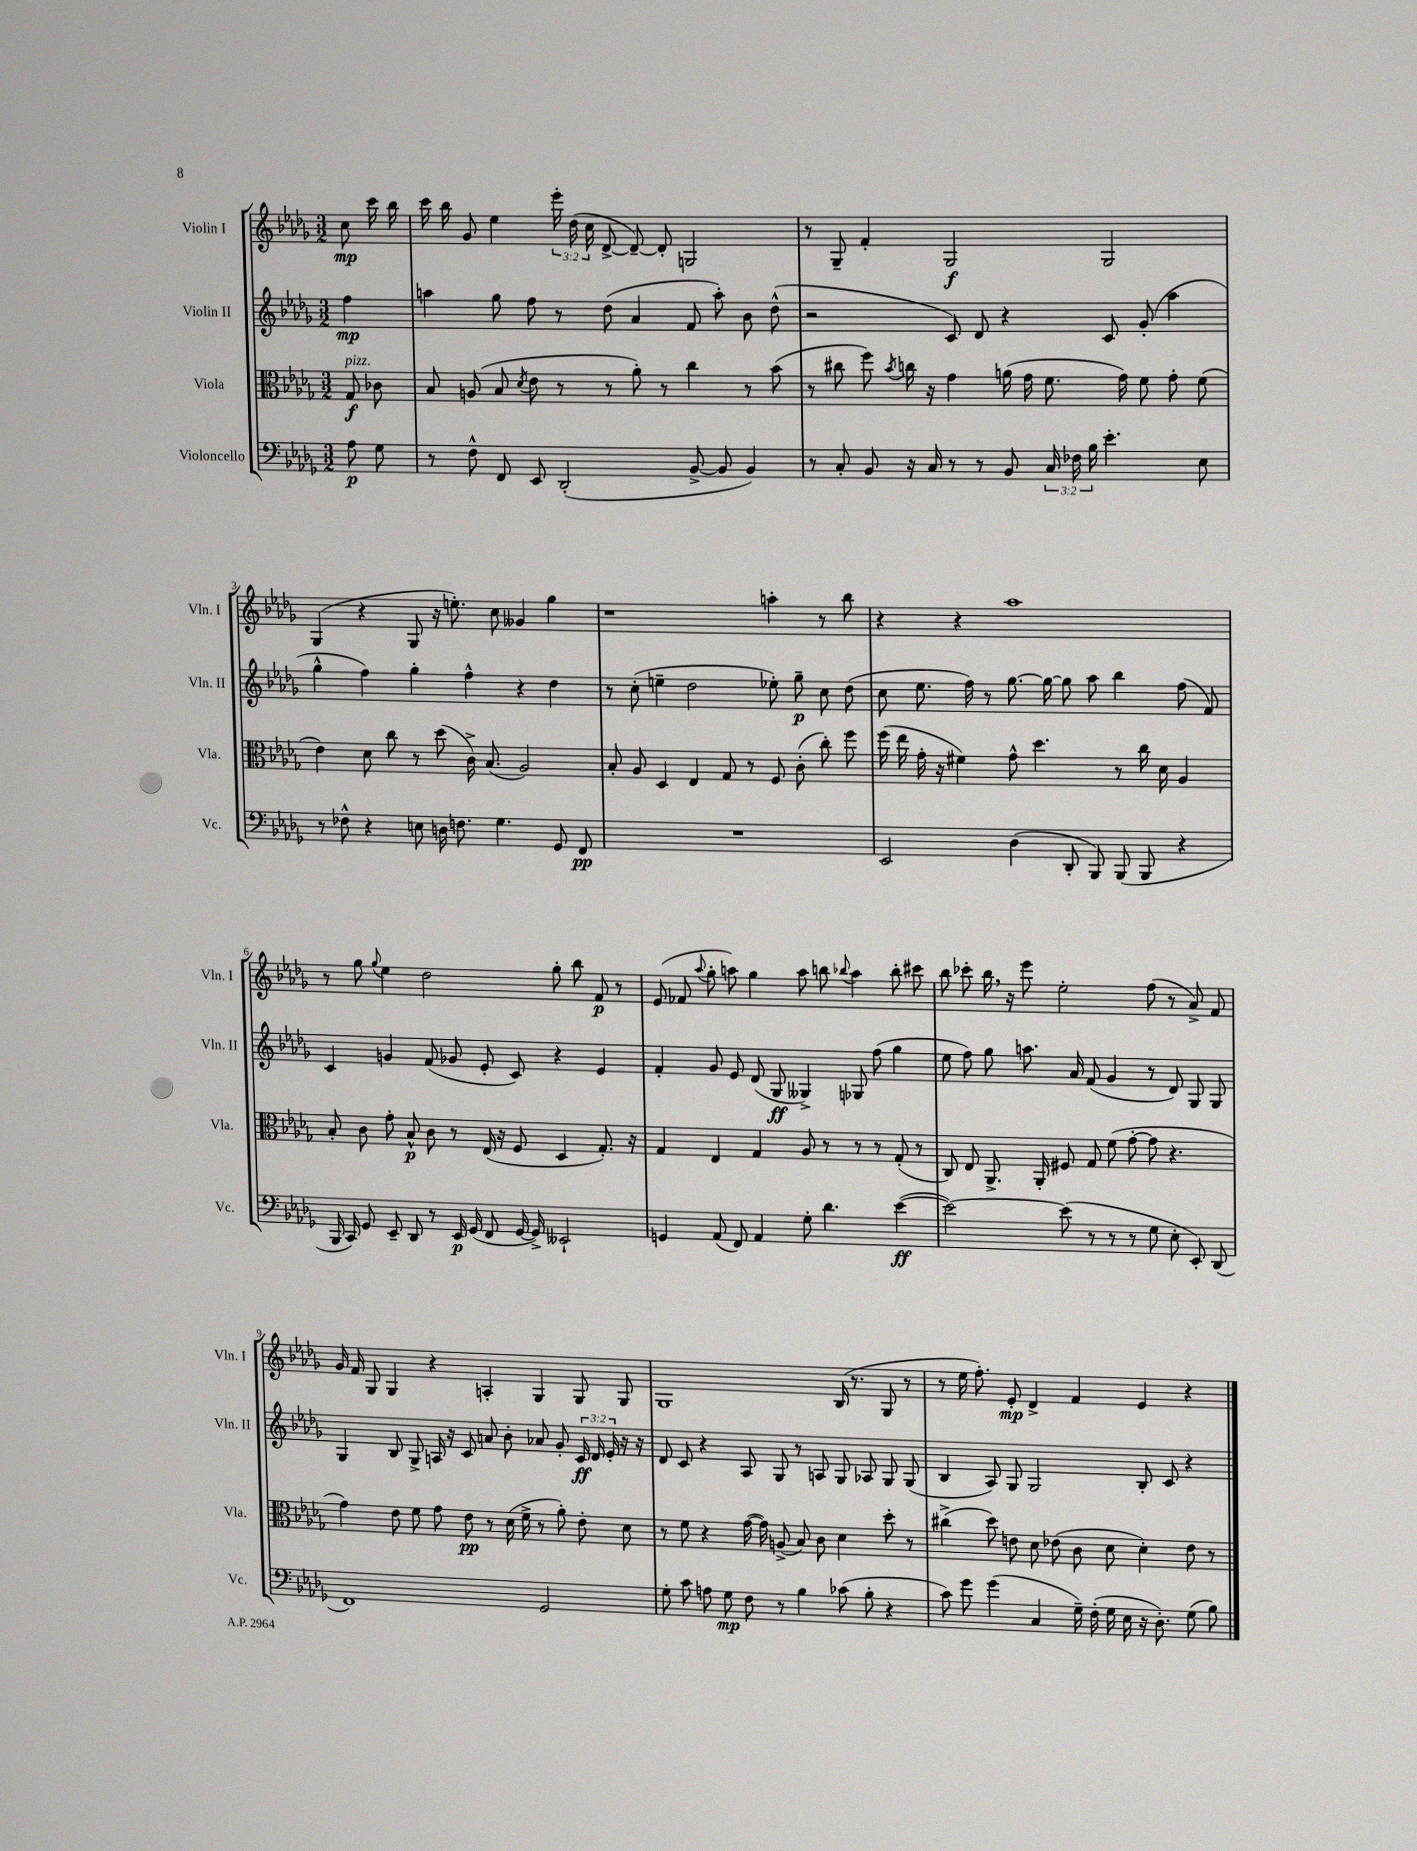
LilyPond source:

<<
\new StaffGroup <<
\new Staff = "s0" \with { instrumentName = "Violin I" shortInstrumentName = "Vln. I" } {
    \clef treble \key des \major \numericTimeSignature \time 3/2 \override Staff.TupletNumber.text = #tuplet-number::calc-fraction-text \partial 4
    \autoBeamOff c''8\mp c'''16 bes''16 |
    c'''16 bes''16 ges'8 ees''4 \tuplet 3/2 { ees'''16-. des''16( c''16 } des'8~-> des'8~--) des'8-. g2 |
    r8 ges8-- f'4-. ges2\f ges2 |
    ges4( r4 ges8 r16 e''8.-.) c''8 geses'4 ges''4 |
    r1 a''4-. r8 bes''8 |
    r4 r4 aes''1 |
    r8 ges''8 \appoggiatura { ges''8 } ees''4 des''2 ges''8-. bes''8 f'8\p r8 |
    ees'8( fes'8 \appoggiatura { aes''8 } ges''8-. a''8) ges''4 a''8 b''8 \appoggiatura { bes''8 } a''4 bes''8-. cis'''8 |
    bes''8 ces'''8-. bes''16 \breathe r16 ees'''8 ees''2-. f''8( r8 aes'8->) f'8 |
    ges'16 f'16 ges8 ges4 r4 a4-. ges4 ges8 ges8 |
    ges1 bes16( r8. ges8 r8 |
    r8 ees''16 f''8.-.) ees'8-.\mp des'4-> f'4 ees'4 r4 \bar "|." |
}
\new Staff = "s1" \with { instrumentName = "Violin II" shortInstrumentName = "Vln. II" } {
    \clef treble \key des \major \numericTimeSignature \time 3/2 \override Staff.TupletNumber.text = #tuplet-number::calc-fraction-text \partial 4
    \autoBeamOff f''4\mp |
    a''4 ges''8 f''8 r8 des''8( aes'4 f'8 a''8-.) bes'8 des''8-^( |
    r2 c'8) des'8 r4 c'8 ges'8-.( aes''4 |
    ges''4-^ f''4) ges''4-. f''4-^ r4 des''4 |
    r8 c''8-.( e''4-- des''2 ees''8-.) ges''8--\p c''8 des''8( |
    c''8 ees''8. f''16) r8 ges''8.~ ges''16~ ges''8 aes''8 bes''4 f''8( f'8) |
    c'4 g'4 f'8( ges'8 ees'8-. c'8) r4 ees'4 |
    f'4-. ges'8 ees'8 des'8( ges8\ff geses4->) ges8 f''8( ges''4 |
    ees''8 f''8) ges''8 a''8. aes'16 f'8( ges'4 r8 des'8) ges8 ges8 |
    ges4 bes8 ges8-> a16 r16 c'8 a'8 bes'8-. aes'8 ges'8-. \tuplet 3/2 { c'16\ff des'16 ees'16-. } r16 r16 |
    des'8 c'8 r4 aes8 ges8 r8 a8 ges8 aes8 ges8 ges8( |
    bes4 aes8) ges8 ges2 bes8-. c'8 r4 \bar "|." |
}
\new Staff = "s2" \with { instrumentName = "Viola" shortInstrumentName = "Vla." } {
    \clef alto \key des \major \numericTimeSignature \time 3/2 \partial 4
    \autoBeamOff ges8\f^\markup { \italic "pizz." } ces'8 |
    bes8 a8( bes8 \acciaccatura { des'8 } ees'8 r8 r8 aes'8-.) r8 c''4 r8 bes'8( |
    r8 cis''8 f''8) \acciaccatura { bes'8 } c''16 r16 ges'4 a'16( ges'16 f'8. ges'16) f'8 ges'8-. f'8( |
    ees'4) des'8 c''8 r8 des''8( c'16->) bes8.( aes2) |
    bes8-. aes8 des4 ees4 ges8 r8 f8 c'8-.( c''8-.) f''8 |
    f''16( ees''16 ges'16-. r16 fis'4) ges'8-^ des''4. r8 c''16 des'16 aes4 |
    bes8-. c'8 ges'8-. bes8-^\p c'8 r8 ees16( r16 f8 des4 ges8.-.) r16 |
    ges4 ees4 ges4 aes8 r8 r8 r8 ges8-.( r8 |
    c8) ees8 aes,8.-> aes,16-. fis8 ges8 f'8( ges'8~-. ges'8 r4. |
    ges'4) ees'8 f'8 ges'8 ees'8\pp r8 des'16( f'16-> r8 aes'8-.) ees'8-. des'8 |
    r8 f'8 r4 ges'16~( ges'16) a8->( bes8) c'8 des'4 des''8-. r8 |
    cis''4->( des''8) e'8 des'8 ees'8( c'8 des'8 des'4-.) ees'8 r8 \bar "|." |
}
\new Staff = "s3" \with { instrumentName = "Violoncello" shortInstrumentName = "Vc." } {
    \clef bass \key des \major \numericTimeSignature \time 3/2 \override Staff.TupletNumber.text = #tuplet-number::calc-fraction-text \partial 4
    \autoBeamOff aes8\p ges8 |
    r8 f8-^ f,8 ees,8 des,2-.( bes,8~-> bes,8 bes,4) |
    r8 c8-. bes,8 r16 c16 r8 r8 bes,8 \tuplet 3/2 { c16 fes16 bes16 } ees'4.-. ees8 |
    r8 fes8-^ r4 e8 d16 f8. ges4. ges,8 f,8\pp |
    R1. |
    ees,2 des4( des,8-. bes,,8) bes,,8( bes,,8 r4 |
    bes,,16 c,16) ges,8 ees,8-- des,8 r8 ees,16\p ges,16( f,8 ges,16~ ges,16->) eeses,2-! |
    g,4 aes,8( f,8) aes,4 ges8-. des'4. ees'4~\ff( |
    ees'2~) ees'8( r8 r8 r8 ges8 ees8-. ees,8-.) des,8( |
    f,1) ges,2 |
    ges8-. c'8 a8 ges8\mp f8 r8 bes4 ces'8( bes8-. r4 |
    c'8) ges'8 ges'4( c4 ges16--) f16-.( ges16 ees16 r16 des8.-.) ges8( bes8) \bar "|." |
}
>>
>>
